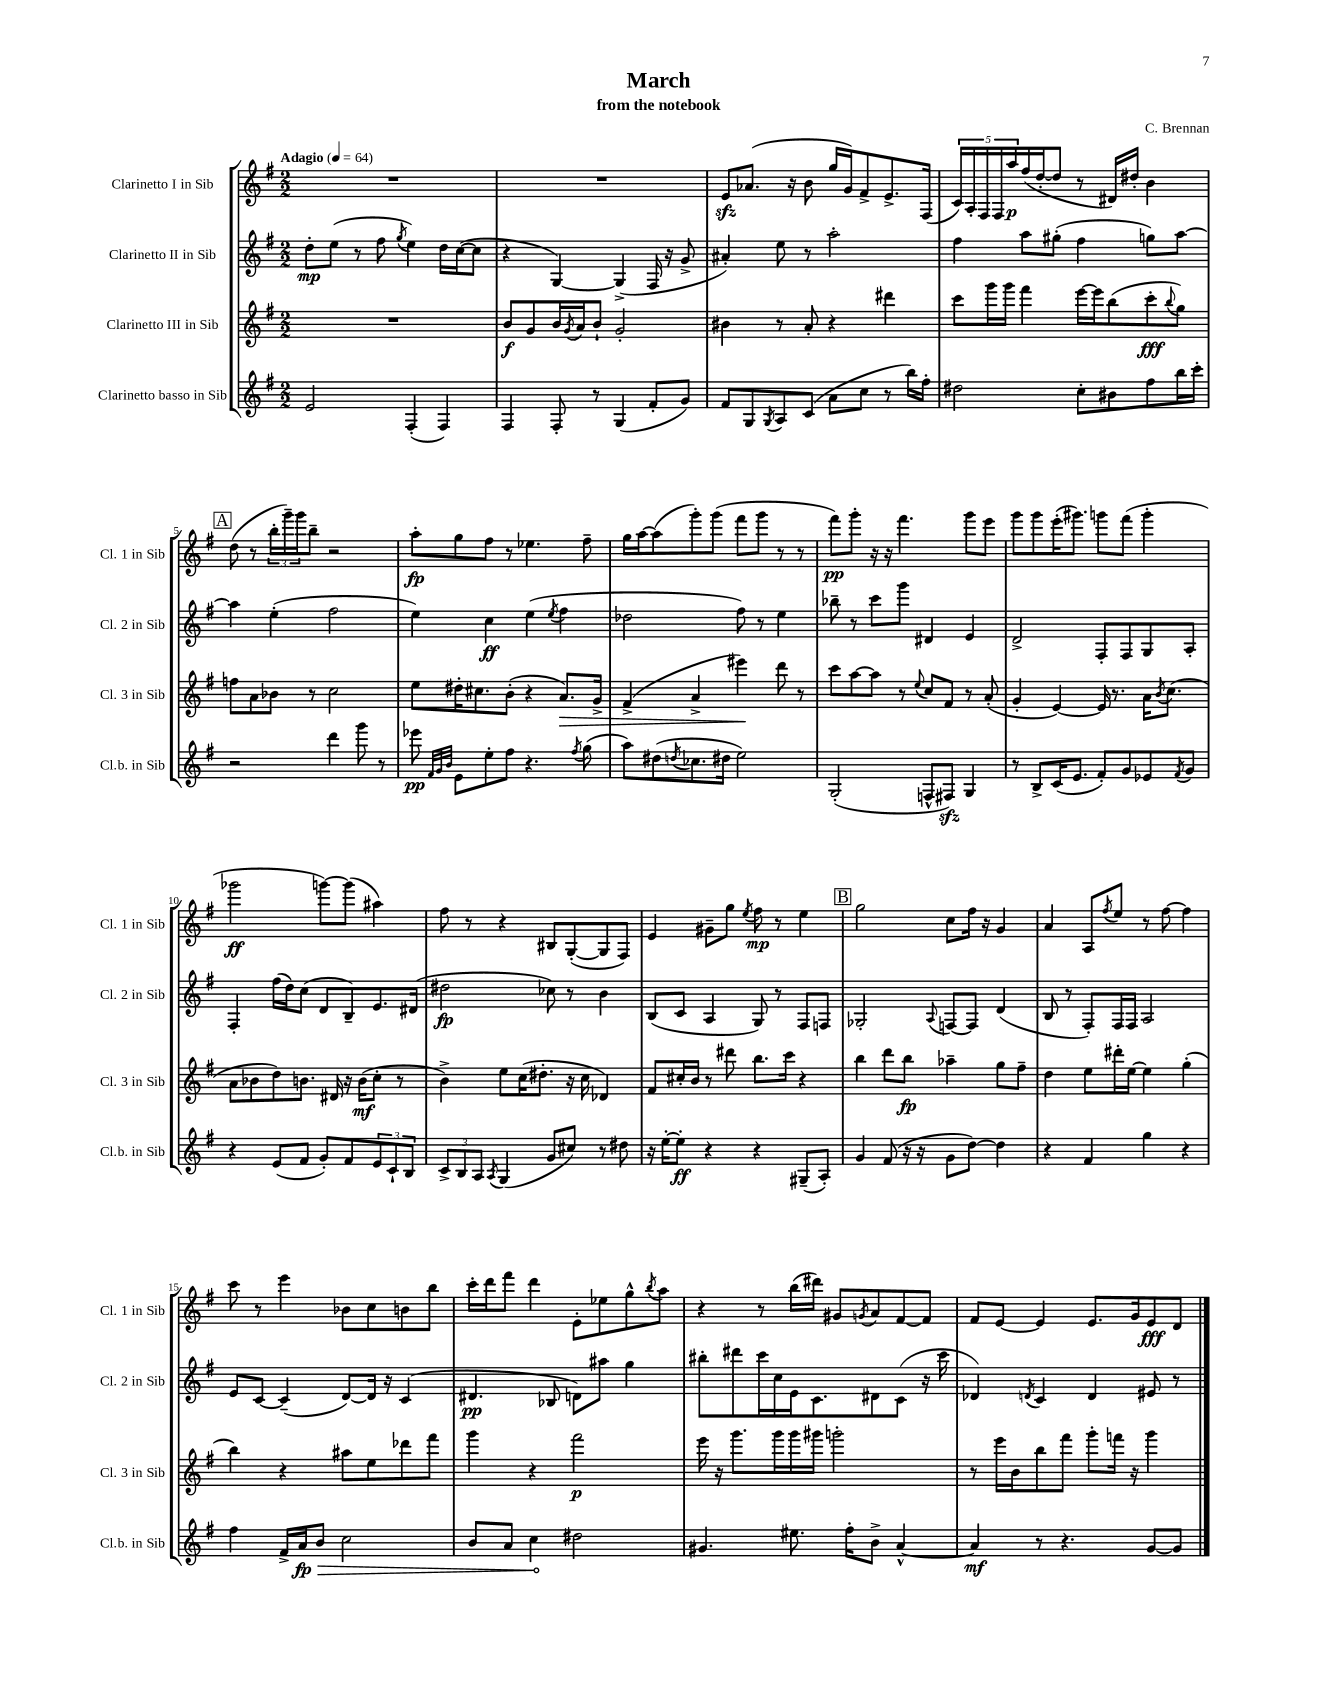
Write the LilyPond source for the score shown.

\header { title = "March" composer = "C. Brennan" subtitle = "from the notebook" }
<<
\new StaffGroup <<
\new Staff = "s0" \with { instrumentName = "Clarinetto I in Sib" shortInstrumentName = "Cl. 1 in Sib" } {
    \clef treble \key g \major \numericTimeSignature \time 2/2 \tempo "Adagio" 4 = 64
    R1 |
    R1 |
    e'8\sfz aes'8.( r16 b'8 g''16 g'16) fis'8-> e'8.-> fis16( |
    \tuplet 5/4 { c'16) a16-. fis16 fis16 a''16\p } fis''16( d''16~-. d''8 r8 dis'16) dis''16-. b'4 |
    \mark \markup { \box "A" } d''8( r8 \tuplet 3/2 { b''16-. g'''16--) g'''16 } b''8-- r2 |
    a''8-.\fp g''8 fis''8 r8 ees''4. fis''8-- |
    g''16 a''16~ a''8( g'''8-.) g'''8( fis'''8 g'''8 r8 r8 |
    fis'''8\pp) g'''8-. r16 r16 fis'''4. g'''8 e'''8 |
    g'''8 g'''8 e'''16-.( gis'''8.) g'''8 fis'''8( g'''4-. |
    ges'''2\ff g'''8~) g'''8( ais''4) |
    fis''8 r8 r4 bis8 g8~-.( g8 fis8) |
    e'4 gis'8-- g''8 \acciaccatura { e''8 } fis''8\mp r8 e''4 |
    \mark \markup { \box "B" } g''2 c''8 fis''16 r16 g'4 |
    a'4 a8 \acciaccatura { fis''8 } e''8 r8 fis''8~ fis''4 |
    c'''8 r8 e'''4 bes'8 c''8 b'8 b''8 |
    c'''16-. d'''16 fis'''8 d'''4 e'8-. ees''8 g''8-^ \acciaccatura { b''8 } a''8 |
    r4 r8 b''16( dis'''16) gis'8 \acciaccatura { g'8 } a'8 fis'8~ fis'8 |
    fis'8 e'8~ e'4 e'8. g'16 e'8\fff d'8 \bar "|." |
}
\new Staff = "s1" \with { instrumentName = "Clarinetto II in Sib" shortInstrumentName = "Cl. 2 in Sib" } {
    \clef treble \key g \major \numericTimeSignature \time 2/2
    d''8-.\mp e''8( r8 fis''8 \acciaccatura { g''8 } e''4) d''16 c''16~( c''8 |
    r4 g4~) g4->( fis16 r16 g'8-> |
    ais'4-.) e''8 r8 a''2-. |
    fis''4 a''8 gis''8-.( fis''4 g''8) a''8~ |
    \mark \markup { \box "A" } a''4 e''4-.( fis''2 |
    e''4) c''4\ff e''4( \acciaccatura { e''8 } fis''4 |
    des''2 fis''8) r8 e''4 |
    bes''8-- r8 c'''8 g'''8 dis'4 e'4 |
    d'2-> fis8-. fis8 g8 a8-. |
    fis4-. fis''16( d''16) c''8( d'8 b8--) e'8. dis'16( |
    dis''2\fp ces''8) r8 b'4 |
    b8( c'8 a4 g8) r8 fis8 f8 |
    \mark \markup { \box "B" } ges2-. \appoggiatura { a8 } f8~ f8 d'4( |
    b8 r8 fis8-.) fis16 fis16 a2 |
    e'8 c'8~ c'4--( d'8~) d'16 r16 c'4( |
    dis'4.\pp bes8 d'8) ais''8 g''4 |
    bis''8-. dis'''8 c'''16 c''16 e'16 c'8. dis'8 c'8( r16 c'''16 |
    des'4) \acciaccatura { d'8 } c'4 d'4 eis'8 r8 \bar "|." |
}
\new Staff = "s2" \with { instrumentName = "Clarinetto III in Sib" shortInstrumentName = "Cl. 3 in Sib" } {
    \clef treble \key g \major \numericTimeSignature \time 2/2
    R1 |
    b'8\f g'8 b'16 \acciaccatura { g'8 } a'16 b'8-! g'2-. |
    bis'4 r8 a'8-. r4 dis'''4 |
    c'''8 g'''16 g'''16 fis'''4 e'''16~ e'''16 b''8( c'''8-.\fff \appoggiatura { b''8 } g''8) |
    \mark \markup { \box "A" } f''8 a'8 bes'8 r8 c''2 |
    e''8 dis''16-. cis''8. b'8-.( r4 a'8.\>) g'16-> |
    fis'4->( a'4-> eis'''4\!) d'''8 r8 |
    c'''8 a''8~ a''8 r8 \appoggiatura { e''8 } c''8 fis'8 r8 a'8-.( |
    g'4-. e'4~) e'16 r8. a'16 \acciaccatura { b'8 } c''8.( |
    a'8 bes'8 d''8) b'8. dis'16 r16 b'16\mf( c''8-. r8 |
    b'4->) e''8 c''16( dis''8.-. r16 c''16 des'4) |
    fis'8 cis''16-. b'16 r8 dis'''8 b''8. c'''16 r4 |
    \mark \markup { \box "B" } b''4 d'''8 b''8\fp aes''4-- g''8 fis''8-- |
    d''4 e''8 dis'''16-. e''16~ e''4 g''4-.( |
    b''4) r4 ais''8 e''8 des'''8 fis'''8 |
    g'''4 r4 fis'''2\p |
    e'''16 r16 g'''8. g'''16 g'''16 gis'''16 g'''2-. |
    r8 e'''16 b'16 b''8 fis'''8 g'''8-. f'''16 r16 g'''4 \bar "|." |
}
\new Staff = "s3" \with { instrumentName = "Clarinetto basso in Sib" shortInstrumentName = "Cl.b. in Sib" } {
    \clef treble \key g \major \numericTimeSignature \time 2/2
    e'2 fis4-.( fis4) |
    fis4 fis8-. r8 g4( fis'8-. g'8) |
    fis'8 g8 \acciaccatura { g8 } a8 c'8( a'8 c''8 r8 b''16) fis''16-. |
    dis''2 c''8-. bis'8 fis''8 b''16 c'''16-. |
    \mark \markup { \box "A" } r2 d'''4 g'''8 r8 |
    ees'''8\pp \grace { fis'32 g'32 b'32 } e'8 e''8-. fis''8 r4. \acciaccatura { fis''8 } g''8( |
    a''8) dis''8( \acciaccatura { d''8 } ces''8. dis''16 e''2) |
    g2-.( f8-^ fis8\sfz) g4 |
    r8 b8-> c'16( e'8. fis'8-.) g'8 ees'8 \acciaccatura { fis'8 } g'8 |
    r4 e'8( fis'8 g'8-.) fis'8 \tuplet 3/2 { e'8 c'8-! b8 } |
    \tuplet 3/2 { c'8-> b8 a8 } \acciaccatura { a8 } g4( g'8 cis''8) r8 dis''8 |
    r16 e''16~-. e''8-.\ff r4 r4 gis8--( a8-.) |
    \mark \markup { \box "B" } g'4 fis'8( r16 r16 g'8 d''8~) d''4 |
    r4 fis'4 g''4 r4 |
    fis''4 fis'16-> \once \override Hairpin.circled-tip = ##t a'16\fp\> b'8 c''2 |
    b'8 a'8 c''4\! dis''2 |
    gis'4. eis''8. fis''16-. b'8-> a'4~-^ |
    a'4\mf r8 r4. g'8~ g'8 \bar "|." |
}
>>
>>
